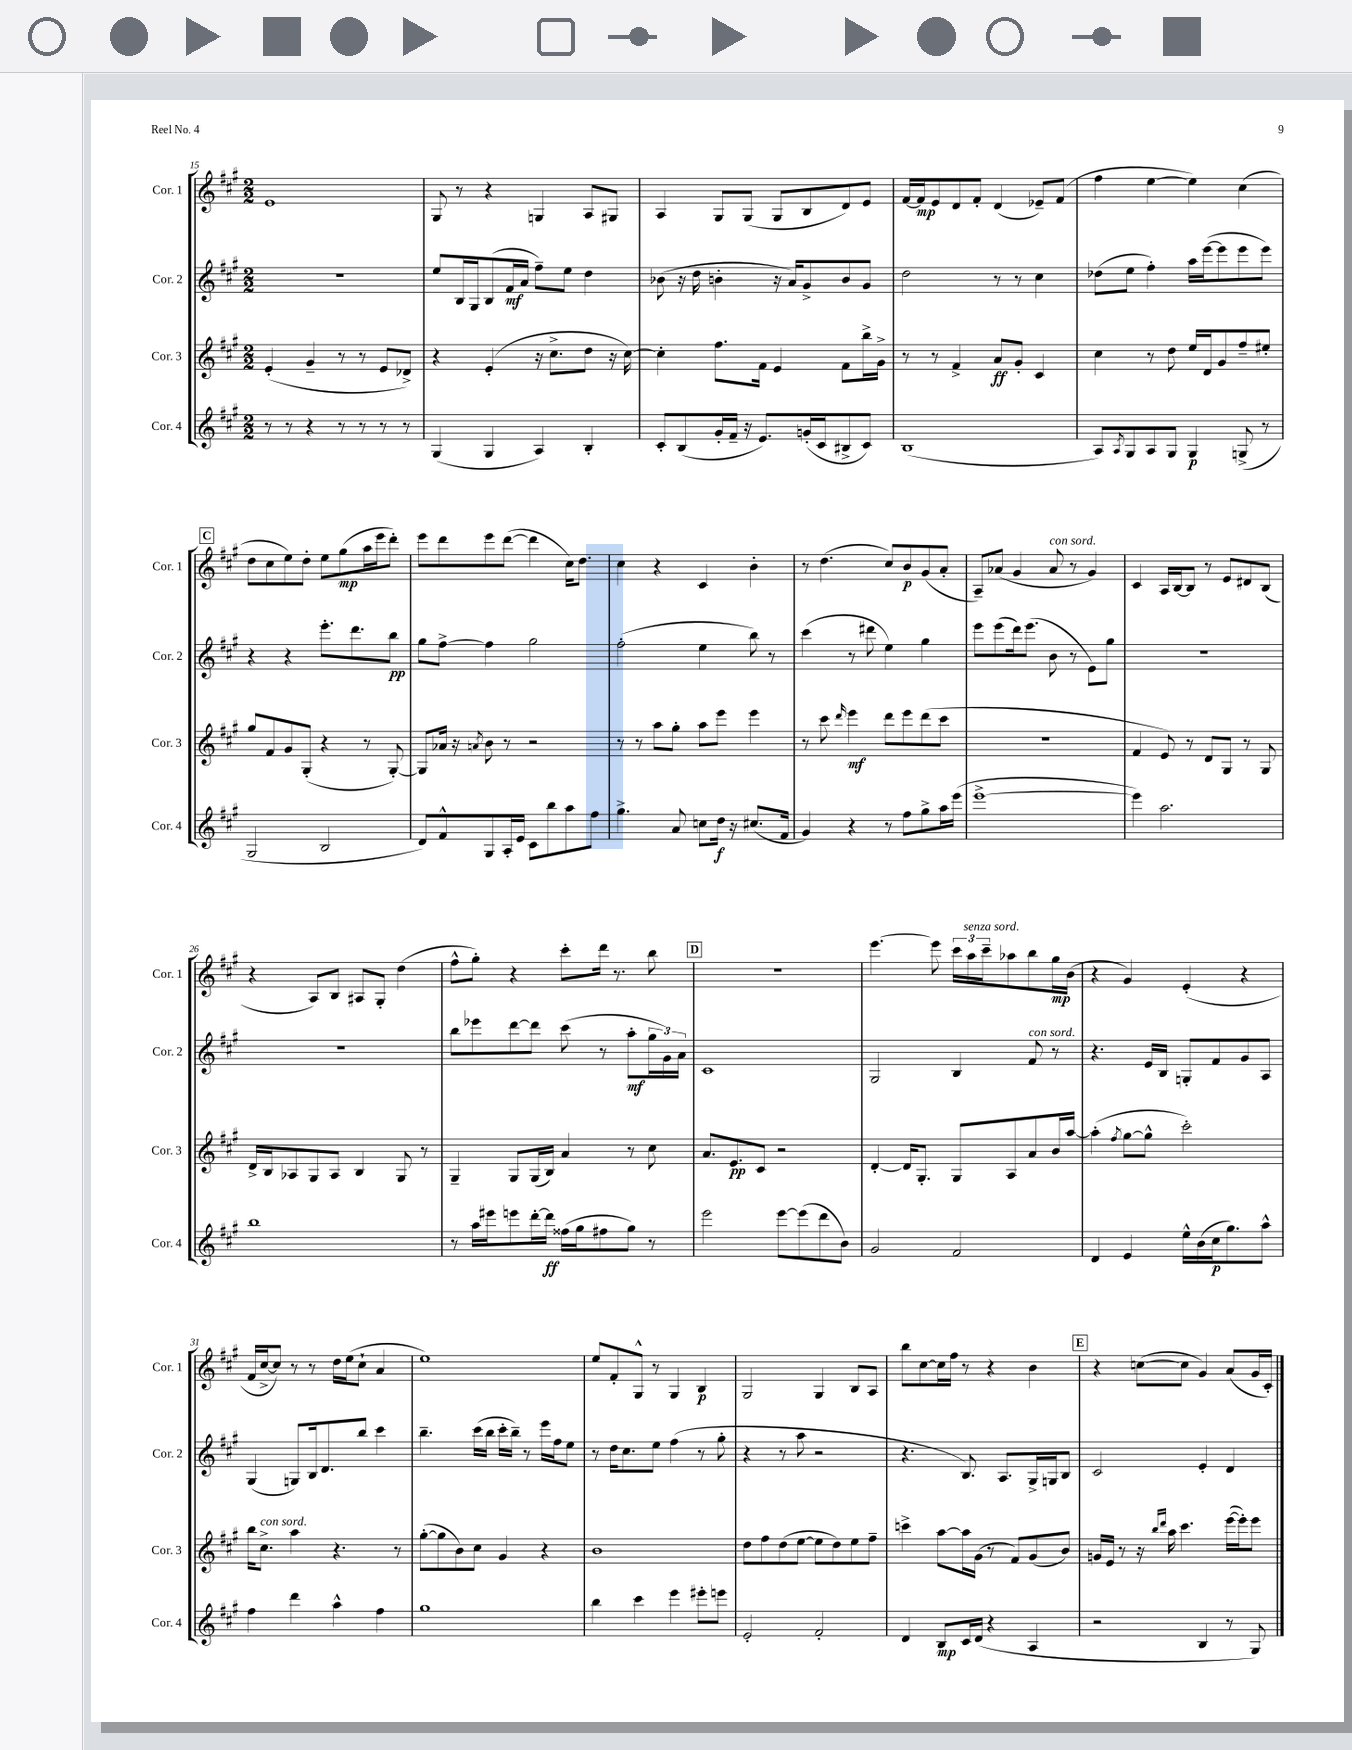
<<
\new StaffGroup <<
\new Staff = "s0" \with { instrumentName = "Cor. 1" shortInstrumentName = "Cor. 1" } {
    \clef treble \key a \major \numericTimeSignature \time 2/2
    e'1 |
    gis8 r8 r4 g4 a8 gis8 |
    a4 gis8 gis8( gis8 b8 d'8) e'8 |
    fis'16~ fis'16\mp e'8 d'8 fis'8-. d'4( ees'8--) fis'8( |
    fis''4 e''4~ e''4) cis''4( |
    \mark \markup { \box "C" } d''8 cis''8 e''8) d''8-. e''8 gis''8\mp( a''16 e'''16 d'''8-.) |
    e'''8 d'''8 e'''8 d'''8~( d'''4 cis''16) d''8. |
    cis''4 r4 cis'4 b'4-. |
    r8 d''4.( cis''8) b'8\p gis'8( a'8-. |
    a8--) aes'8( gis'4 aes'8^\markup { \italic "con sord." } r8 gis'4) |
    cis'4 a16 b16~ b8 r8 e'8 dis'8 b8( |
    r4 a8) b8 ais8 gis8-. d''4( |
    fis''8-^ gis''8-.) r4 cis'''8-. d'''16 r8. b''8 |
    \mark \markup { \box "D" } R1 |
    e'''4.~ e'''8 \tuplet 3/2 { cis'''16 a''16^\markup { \italic "senza sord." } cis'''16-- } aes''8 b''8 gis''16\mp b'16( |
    r4 gis'4) e'4-.( r4 |
    fis'16 cis''16~-> cis''8) r8 r8 d''16 e''16( cis''8-! a'4 |
    e''1) |
    e''8 fis'8-. gis8-^ r8 gis4 b4\p |
    gis2 gis4 b8 a8 |
    b''8 cis''8~ cis''16 fis''16 r8 r4 b'4 |
    \mark \markup { \box "E" } r4 c''8~( c''8 gis'4) a'8( gis'16 cis'16-.) \bar "|." |
}
\new Staff = "s1" \with { instrumentName = "Cor. 2" shortInstrumentName = "Cor. 2" } {
    \clef treble \key a \major \numericTimeSignature \time 2/2
    r1 |
    e''8 b16 gis16 b8( fis'16\mf a'16 fis''8--) e''8 d''4 |
    bes'8( r16 d''16 b'4-. r16 a'16) gis'8-> b'8 gis'8 |
    d''2 r8 r8 cis''4 |
    des''8( e''8 fis''4-.) a''16 e'''16~( e'''8 e'''8 e'''8) |
    \mark \markup { \box "C" } r4 r4 e'''8.-. d'''8. b''8\pp |
    gis''8 fis''8~-> fis''4 gis''2 |
    fis''2-.( e''4 b''8) r8 |
    cis'''4( r8 dis'''8 e''4) gis''4 |
    e'''8 e'''8( d'''16) e'''8.( b'8 r8 e'8) gis''8 |
    R1 |
    R1 |
    b''8 ees'''8 d'''8~ d'''8 cis'''8( r8 a''8-.\mf \tuplet 3/2 { gis''16 gis'16) a'16 } |
    \mark \markup { \box "D" } cis'1 |
    gis2 b4 fis'8^\markup { \italic "con sord." } r8 |
    r4. e'16 b16 g8-. fis'8 gis'8 a8 |
    gis4( g8) b16 d'8. b''8 cis'''4 |
    b''4.-- cis'''16( b''16 cis'''16-. b''16--) r8 e'''16 fis''16 e''8 |
    r8 d''16 cis''8. e''8 fis''4( r8 gis''8-. |
    r4 r8 a''8 r2 |
    r4. b8.) a8. gis16-> g16 b8 |
    \mark \markup { \box "E" } cis'2 e'4-. d'4 \bar "|." |
}
\new Staff = "s2" \with { instrumentName = "Cor. 3" shortInstrumentName = "Cor. 3" } {
    \clef treble \key a \major \numericTimeSignature \time 2/2
    e'4-.( gis'4-- r8 r8 e'8 des'8->) |
    r4 e'4-.( r16 cis''8.-> d''8 r16 cis''16~) |
    cis''4-. fis''8. fis'16 e'4 fis'8 b''16-> gis'16-> |
    r8 r8 fis'4-> a'8\ff gis'8-. cis'4 |
    cis''4 r8 d''8 e''16 d'16 gis'8 fis''8-- eis''8-. |
    \mark \markup { \box "C" } gis''8 fis'8 gis'8 gis8-.( r4 r8 gis8~-.) |
    gis8 aes'16 r16 \acciaccatura { a'8 } b'8 r8 r2 |
    r8 r8 a''8 gis''8-. a''8 e'''8 e'''4 |
    r8 cis'''8 \grace { d'''16 } e'''4\mf d'''8 e'''8 d'''8( cis'''8 |
    r1 |
    fis'4 e'8) r8 d'8 gis8 r8 gis8 |
    d'16-> b16 aes8 gis8 aes8 b4 gis8 r8 |
    gis4-- gis8 gis16( b16) a'4 r8 cis''8 |
    \mark \markup { \box "D" } a'8. e'8.\pp cis'8 r2 |
    d'4~-. d'16 gis8.-. gis8 a8 a'8 b'16 a''16~ |
    a''4-.( \acciaccatura { fis''8 } gis''8~ gis''8-^ cis'''2-.) |
    b''16 cis''8.->^\markup { \italic "con sord." } a''4 r4. r8 |
    gis''8~-.( gis''8 b'8) cis''8 gis'4 r4 |
    b'1 |
    d''8 fis''8 d''8( e''8~ e''8 d''8) e''8 fis''8-- |
    c'''4-> a''8~ a''16 gis'16( r8 fis'8) gis'8( b'8) |
    \mark \markup { \box "E" } g'16 e'16 r8 r16 \grace { b''16 d'''16 } a''16 cis'''4. e'''16~( e'''16-.) e'''8 \bar "|." |
}
\new Staff = "s3" \with { instrumentName = "Cor. 4" shortInstrumentName = "Cor. 4" } {
    \clef treble \key a \major \numericTimeSignature \time 2/2
    r8 r8 r4 r8 r8 r8 r8 |
    gis4( gis4 a4) b4-. |
    cis'8-. b8( gis'16-. fis'16-- r16 e'8.) g'16-.( cis'16 bis8-> cis'8) |
    b1( |
    a8) \acciaccatura { a8 } gis8 a8 gis8 gis4\p g8->( r8 |
    \mark \markup { \box "C" } gis2 b2 |
    d'8) fis'8-^ gis8 a16-. e'16 cis'8 b''8 a''8 fis''8 |
    gis''4.-> a'8 c''8 d''16\f r16 cis''8.( fis'16 |
    gis'4) r4 r8 fis''8 gis''8-> a''16 e'''16( |
    e'''1~-> |
    e'''4) a''2. |
    b''1 |
    r8 a''16 eis'''16 e'''8 d'''16~-. d'''16\ff fisis''16( gis''16 fis''8 gis''8) r8 |
    \mark \markup { \box "D" } e'''2 e'''8~ e'''8( d'''8 b'8) |
    gis'2 fis'2 |
    d'4 e'4 e''16-^ b'16( cis''16\p gis''8.) a''8-^ |
    fis''4 d'''4 a''4-^ fis''4 |
    gis''1 |
    b''4 cis'''4 e'''4 eis'''8-. e'''8 |
    e'2-. fis'2-. |
    d'4 b8\mp cis'16 d'16( r4 a4 |
    \mark \markup { \box "E" } r2 b4 r8 gis8) \bar "|." |
}
>>
>>
\layout { \context { \Score currentBarNumber = #15 } }
